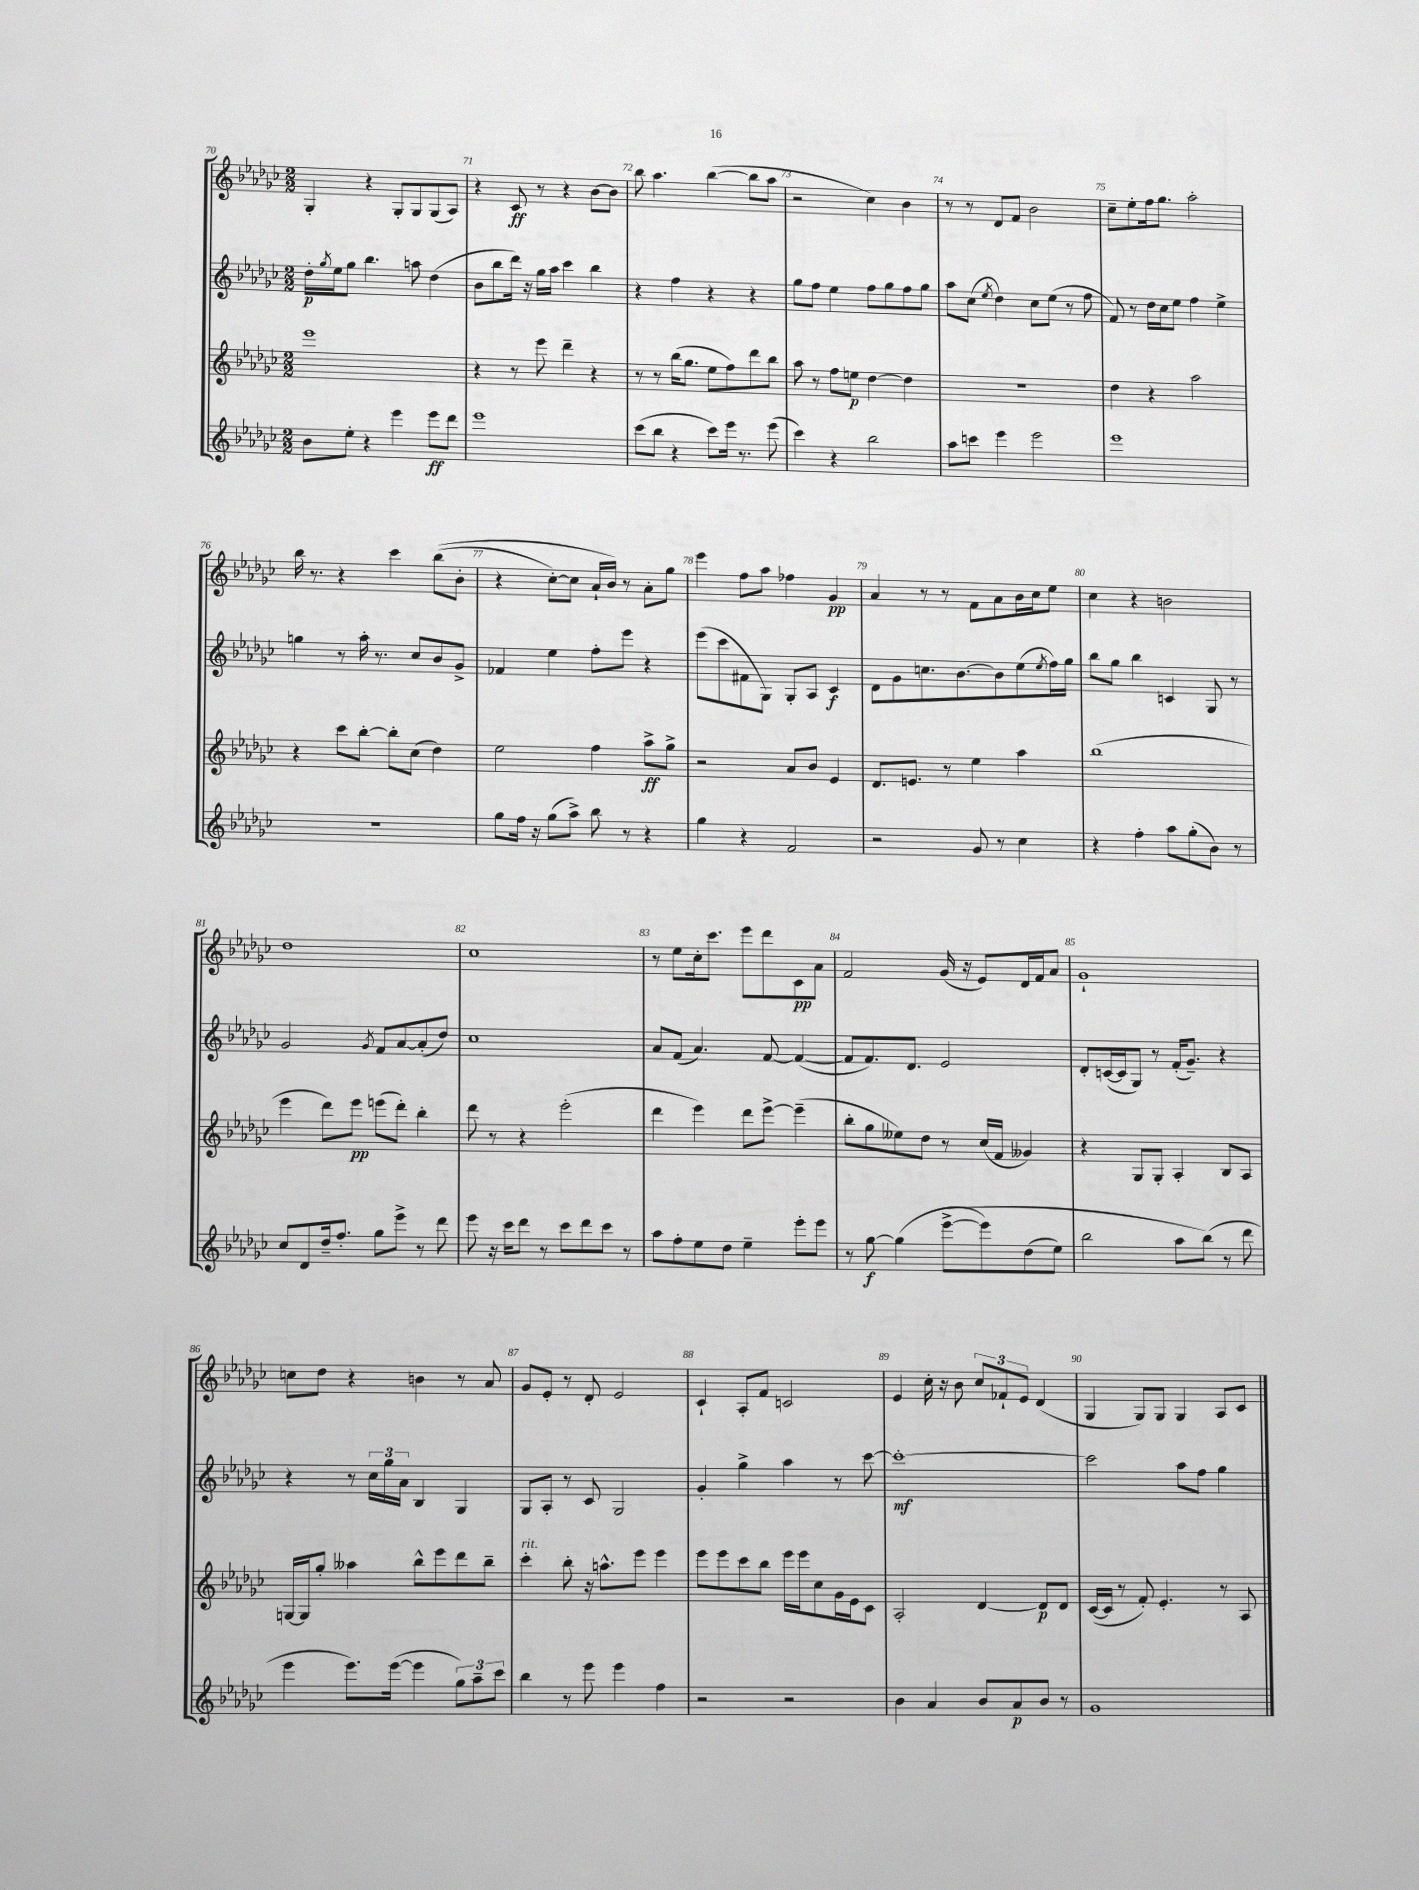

**kern	**dynam	**kern	**dynam	**kern	**dynam	**kern	**dynam
*part4	*part4	*part3	*part3	*part2	*part2	*part1	*part1
*staff4	*staff4	*staff3	*staff3	*staff2	*staff2	*staff1	*staff1
*clefG2	*	*clefG2	*	*clefG2	*	*clefG2	*
*k[b-e-a-d-g-c-]	*	*k[b-e-a-d-g-c-]	*	*k[b-e-a-d-g-c-]	*	*k[b-e-a-d-g-c-]	*
*M2/2	*	*M2/2	*	*M2/2	*	*M2/2	*
=70	=70	=70	=70	=70	=70	=70	=70
8b-\L	.	1eee-	.	16dd-'\LL	p	4G-'/	.
.	.	.	.	8qgg-/	.	.	.
.	.	.	.	16ee-\J	.	.	.
8ee-'\J	.	.	.	8gg-\J	.	.	.
4r	.	.	.	4.bb-\	.	4r	.
4eee-\	.	.	.	.	.	8G-'/L	.
.	.	.	.	8aan\	.	8G-/	.
8eee-\L	ff	.	.	(4dd-\	.	(8G-/	.
8ddd-\J	.	.	.	.	.	8A-/J)	.
=71	=71	=71	=71	=71	=71	=71	=71
1eee-	.	4r	.	8b-\L	.	4r	.
.	.	.	.	8bb-\	.	.	.
.	.	8r	.	16ddd-\Jk)	.	8c-/	ff
.	.	.	.	16r	.	.	.
.	.	8eee-\	.	16gg-\LL	.	8r	.
.	.	.	.	16aa-\JJ	.	.	.
.	.	4ddd-~\	.	4ccc-\	.	4r	.
.	.	4r	.	4bb-\	.	[8b-\L	.
.	.	.	.	.	.	8b-\J]	.
=72	=72	=72	=72	=72	=72	=72	=72
(8ccc-\L	.	8r	.	4r	.	8bb-\	.
8bb-\J	.	8r	.	.	.	4.aa-\	.
4r	.	(16bb-\KL	.	4ff\	.	.	.
.	.	8.gg-\J	.	.	.	.	.
8ccc-\L)	.	8ee-\L	.	4r	.	([4bb-\	.
16eee-\Jk	.	8ff\)	.	.	.	.	.
8.r	.	.	.	.	.	.	.
.	.	8ddd-\	.	4r	.	8bb-\L]	.
(8eee-\	.	8bb-\J	.	.	.	8aa-\J	.
=73	=73	=73	=73	=73	=73	=73	=73
4ccc-\)	.	8aa-\	.	8gg-\L	.	2r	.
.	.	8r	.	8ff\J	.	.	.
4r	.	8ff\L	.	4ee-\	.	.	.
.	.	8een\J	p	.	.	.	.
2bb-\	.	[4dd-\	.	8ff\L	.	4cc-\)	.
.	.	.	.	8gg-\	.	.	.
.	.	4dd-\]	.	8ff\	.	4b-\	.
.	.	.	.	8gg-\J	.	.	.
=74	=74	=74	=74	=74	=74	=74	=74
8aa-\L	.	1r	.	8aa-\L	.	8r	.
8cccn\J	.	.	.	(8cc-\J	.	8r	.
.	.	.	.	8qee-/	.	.	.
4eee-\	.	.	.	4dd-\)	.	8d-/L	.
.	.	.	.	.	.	8f/J	.
2eee-\	.	.	.	8cc-\L	.	2b-\	.
.	.	.	.	(8ee-\J	.	.	.
.	.	.	.	8r	.	.	.
.	.	.	.	8ff\	.	.	.
=75	=75	=75	=75	=75	=75	=75	=75
1eee-	.	4dd-\	.	8f/)	.	8cc-~\L	.
.	.	.	.	8r	.	8ee-'\	.
.	.	4r	.	16dd-\LL	.	16ff\k	.
.	.	.	.	16cc-\J	.	8.gg-\J	.
.	.	.	.	8ee-\J	.	.	.
.	.	2aa-\	.	4ff\	.	2aa-'\	.
.	.	.	.	4ee-^\	.	.	.
!!LO:LB:g=z
=76	=76	=76	=76	=76	=76	=76	=76
1r	.	4r	.	4ggn\	.	16bb-\	.
.	.	.	.	.	.	8.r	.
.	.	8ccc-\L	.	8r	.	4r	.
.	.	[8bb-'\J	.	16aa-'\	.	.	.
.	.	.	.	8.r	.	.	.
.	.	8bb-'\L]	.	.	.	4ccc-\	.
.	.	(8cc-\J	.	8cc-/L	.	.	.
.	.	4dd-\)	.	8b-/	.	((8bb-\L	.
.	.	.	.	8g-^/J	.	8b-'\J	.
=77	=77	=77	=77	=77	=77	=77	=77
8gg-\L	.	2ee-\	.	4f-X/	.	4r	.
16ff\Jk	.	.	.	.	.	.	.
16r	.	.	.	.	.	.	.
(8gg-\L	.	.	.	4ee-\	.	[8cc-'\L)	.
8aa-^\J)	.	.	.	.	.	8cc-\J]	.
8bb-\	.	4ff\	.	8ff'\L	.	16a-`/LL	.
.	.	.	.	.	.	16b-/JJ)	.
8r	.	.	.	8eee-\J	.	8r	.
4r	.	8aa-^\L	ff	4r	.	8a-'\L	.
.	.	8gg-^\J	.	.	.	8gg-\J	.
=78	=78	=78	=78	=78	=78	=78	=78
4gg-\	.	2r	.	(8eee-\L	.	4eee-\	.
.	.	.	.	8ccc-\	.	.	.
4r	.	.	.	8f#X\	.	8ff\L	.
.	.	.	.	8G-\J)	.	8aa-\J	.
2f/	.	8a-/L	.	8G-'/L	.	4ff-X\	.
.	.	8b-/J	.	8A-/J	.	.	.
.	.	4e-/	.	4c-/	f	4g-/	pp
=79	=79	=79	=79	=79	=79	=79	=79
2r	.	8.d-/L	.	8d-\L	.	4a-/	.
.	.	.	.	8g-\	.	.	.
.	.	8.en/J	.	.	.	.	.
.	.	.	.	8.ccn\	.	8r	.
.	.	8r	.	.	.	8r	.
.	.	.	.	[8.b-\	.	.	.
8g-/	.	4ee-\	.	.	.	8f\L	.
8r	.	.	.	8b-\]	.	8a-\	.
4cc-\	.	4aa-\	.	(8ee-\	.	16b-\L	.
.	.	.	.	.	.	16cc-\J	.
.	.	.	.	8qee-/	.	.	.
.	.	.	.	16ff\L)	.	8ee-\J	.
.	.	.	.	16gg-\JJ	.	.	.
=80	=80	=80	=80	=80	=80	=80	=80
4r	.	(1bb-	.	8bb-\L	.	4cc-\	.
.	.	.	.	8gg-\J	.	.	.
4ff'\	.	.	.	4bb-\	.	4r	.
8aa-\L	.	.	.	4cn/	.	2bn\	.
(8gg-'\	.	.	.	.	.	.	.
8b-\J)	.	.	.	8G-/	.	.	.
8r	.	.	.	8r	.	.	.
!!LO:LB:g=z
=81	=81	=81	=81	=81	=81	=81	=81
8cc-/L	.	4eee-\	.	2g-/	.	1dd-	.
8d-/	.	.	.	.	.	.	.
16dd-~/k	.	8ddd-\L)	.	.	.	.	.
8.ff'/J	.	.	.	.	.	.	.
.	.	8eee-\J	pp	.	.	.	.
.	.	.	.	8qg-/	.	.	.
8gg-\L	.	(8eeen\L	.	8f/L	.	.	.
8eee-^\J	.	8ddd-'\J)	.	[8a-/	.	.	.
8r	.	4bb-'\	.	(8a-'/]	.	.	.
8ddd-\	.	.	.	8dd-/J)	.	.	.
=82	=82	=82	=82	=82	=82	=82	=82
8eee-\	.	8ddd-\	.	1cc-	.	1cc-	.
16r	.	8r	.	.	.	.	.
16ccc-\KL	.	.	.	.	.	.	.
8ddd-\J	.	4r	.	.	.	.	.
8r	.	.	.	.	.	.	.
8ccc-\L	.	(2eee-'\	.	.	.	.	.
8ddd-\	.	.	.	.	.	.	.
8ccc-\J	.	.	.	.	.	.	.
8r	.	.	.	.	.	.	.
=83	=83	=83	=83	=83	=83	=83	=83
8aa-\L	.	4ddd-\	.	8a-/L	.	8r	.
8ff'\	.	.	.	(8f/J	.	8ee-\L	.
8ee-\	.	4eee-\)	.	4.a-/)	.	16cc-'\k	.
.	.	.	.	.	.	8.ccc-\J	.
8dd-\J	.	.	.	.	.	.	.
4ee-~\	.	8ddd-\L	.	.	.	8eee-\L	.
.	.	[8eee-^\J	.	[8f/	.	8ddd-\	.
8eee-'\L	.	(4eee-~\]	.	(4f/_	.	8c-\	pp
8eee-\J	.	.	.	.	.	8a-\J	.
=84	=84	=84	=84	=84	=84	=84	=84
8r	.	8bb-'\L	.	8f/L]	.	2f/	.
[8gg-\	f	8gg-\	.	8.f/)	.	.	.
(4gg-\]	.	8ee--X\)	.	.	.	.	.
.	.	.	.	8.d-/J	.	.	.
.	.	8dd-\J	.	.	.	.	.
([8eee-^\L	.	8r	.	2e-/	.	(16g-/	.
.	.	.	.	.	.	16r	.
8eee-\])	.	(16cc-/LL	.	.	.	8e-/L)	.
.	.	16f/JJ	.	.	.	.	.
(8dd-\	.	4g--X/)	.	.	.	16d-/L	.
.	.	.	.	.	.	16f/J	.
8ee-\J)	.	.	.	.	.	8a-/J	.
=85	=85	=85	=85	=85	=85	=85	=85
2bb-\	.	4r	.	8d-'/L	.	1g-`	.
.	.	.	.	([16cn/L	.	.	.
.	.	.	.	16c/J]	.	.	.
.	.	8G-/L	.	8G-/J)	.	.	.
.	.	8G-'/J	.	8r	.	.	.
8aa-\L	.	4A-'/	.	(16f'/KL	.	.	.
.	.	.	.	8.g-~/J)	.	.	.
(8bb-\J)	.	.	.	.	.	.	.
8r	.	8B-/L	.	4r	.	.	.
8ddd-\	.	8A-/J	.	.	.	.	.
!!LO:LB:g=z
=86	=86	=86	=86	=86	=86	=86	=86
4eee-\	.	[16Gn/LL	.	4r	.	8ccn\L	.
.	.	16G/J]	.	.	.	.	.
.	.	8gg-'/J	.	.	.	8dd-\J	.
8.eee-\L)	.	4aa--X\	.	8r	.	4r	.
.	.	.	.	24cc-\LL	.	.	.
.	.	.	.	24gg-\	.	.	.
([16eee-\Jk	.	.	.	.	.	.	.
.	.	.	.	24a-\JJ	.	.	.
4eee-\]	.	8bb-^^\L	.	4B-/	.	4bn\	.
.	.	8eee-\	.	.	.	.	.
12gg-\L)	.	8ddd-\	.	4G-/	.	8r	.
12aa-~\	.	.	.	.	.	.	.
.	.	8bb-~\J	.	.	.	8a-/	.
12ccc-\J	.	.	.	.	.	.	.
=87	=87	=87	=87	=87	=87	=87	=87
!	!	!LO:TX:a:i:t=rit.	!	!	!	!	!
4bb-\	.	4ccc-'\	.	8G-/L	.	8g-/L	.
.	.	.	.	8A-'/J	.	8e-'/J	.
8r	.	8bb-'\	.	8r	.	8r	.
8eee-\	.	16r	.	8c-/	.	8d-'/	.
.	.	8.aan^^\L	.	.	.	.	.
4eee-\	.	.	.	2G-/	.	2e-/	.
.	.	8eee-\J	.	.	.	.	.
4ff\	.	4eee-\	.	.	.	.	.
=88	=88	=88	=88	=88	=88	=88	=88
2r	.	8eee-\L	.	4g-'/	.	4c-`/	.
.	.	8eee-\	.	.	.	.	.
.	.	8ccc-\	.	4gg-^\	.	8A-'/L	.
.	.	8bb-\J	.	.	.	8f/J	.
2r	.	16eee-\LL	.	4aa-\	.	2cn/	.
.	.	16eee-\J	.	.	.	.	.
.	.	8cc-\	.	.	.	.	.
.	.	16g-\L	.	8r	.	.	.
.	.	16e-\J	.	.	.	.	.
.	.	8c-\J	.	[8ccc-\	.	.	.
=89	=89	=89	=89	=89	=89	=89	=89
4b-\	.	2A-'/	.	1ccc-'_	mf	4e-/	.
4a-/	.	.	.	.	.	16cc-'\	.
.	.	.	.	.	.	16r	.
.	.	.	.	.	.	8b-\	.
8b-/L	.	[4d-/	.	.	.	12cc-/L	.
.	.	.	.	.	.	12f-X`/	.
8a-/	p	.	.	.	.	.	.
.	.	.	.	.	.	12e-/J	.
8b-/J	.	8d-/L]	p	.	.	(4d-/	.
8r	.	8d-/J	.	.	.	.	.
=90	=90	=90	=90	=90	=90	=90	=90
1g-	.	([16c-/LL	.	2ccc-\]	.	4G-/	.
.	.	16c-/JJ]	.	.	.	.	.
.	.	8r	.	.	.	.	.
.	.	8f'/)	.	.	.	8G-/L)	.
.	.	4.e-'/	.	.	.	8G-/J	.
.	.	.	.	8aa-\L	.	4G-/	.
.	.	.	.	8ff\J	.	.	.
.	.	8r	.	4gg-\	.	8A-/L	.
.	.	8A-/	.	.	.	8c-/J	.
==	==	==	==	==	==	==	==
*-	*-	*-	*-	*-	*-	*-	*-
